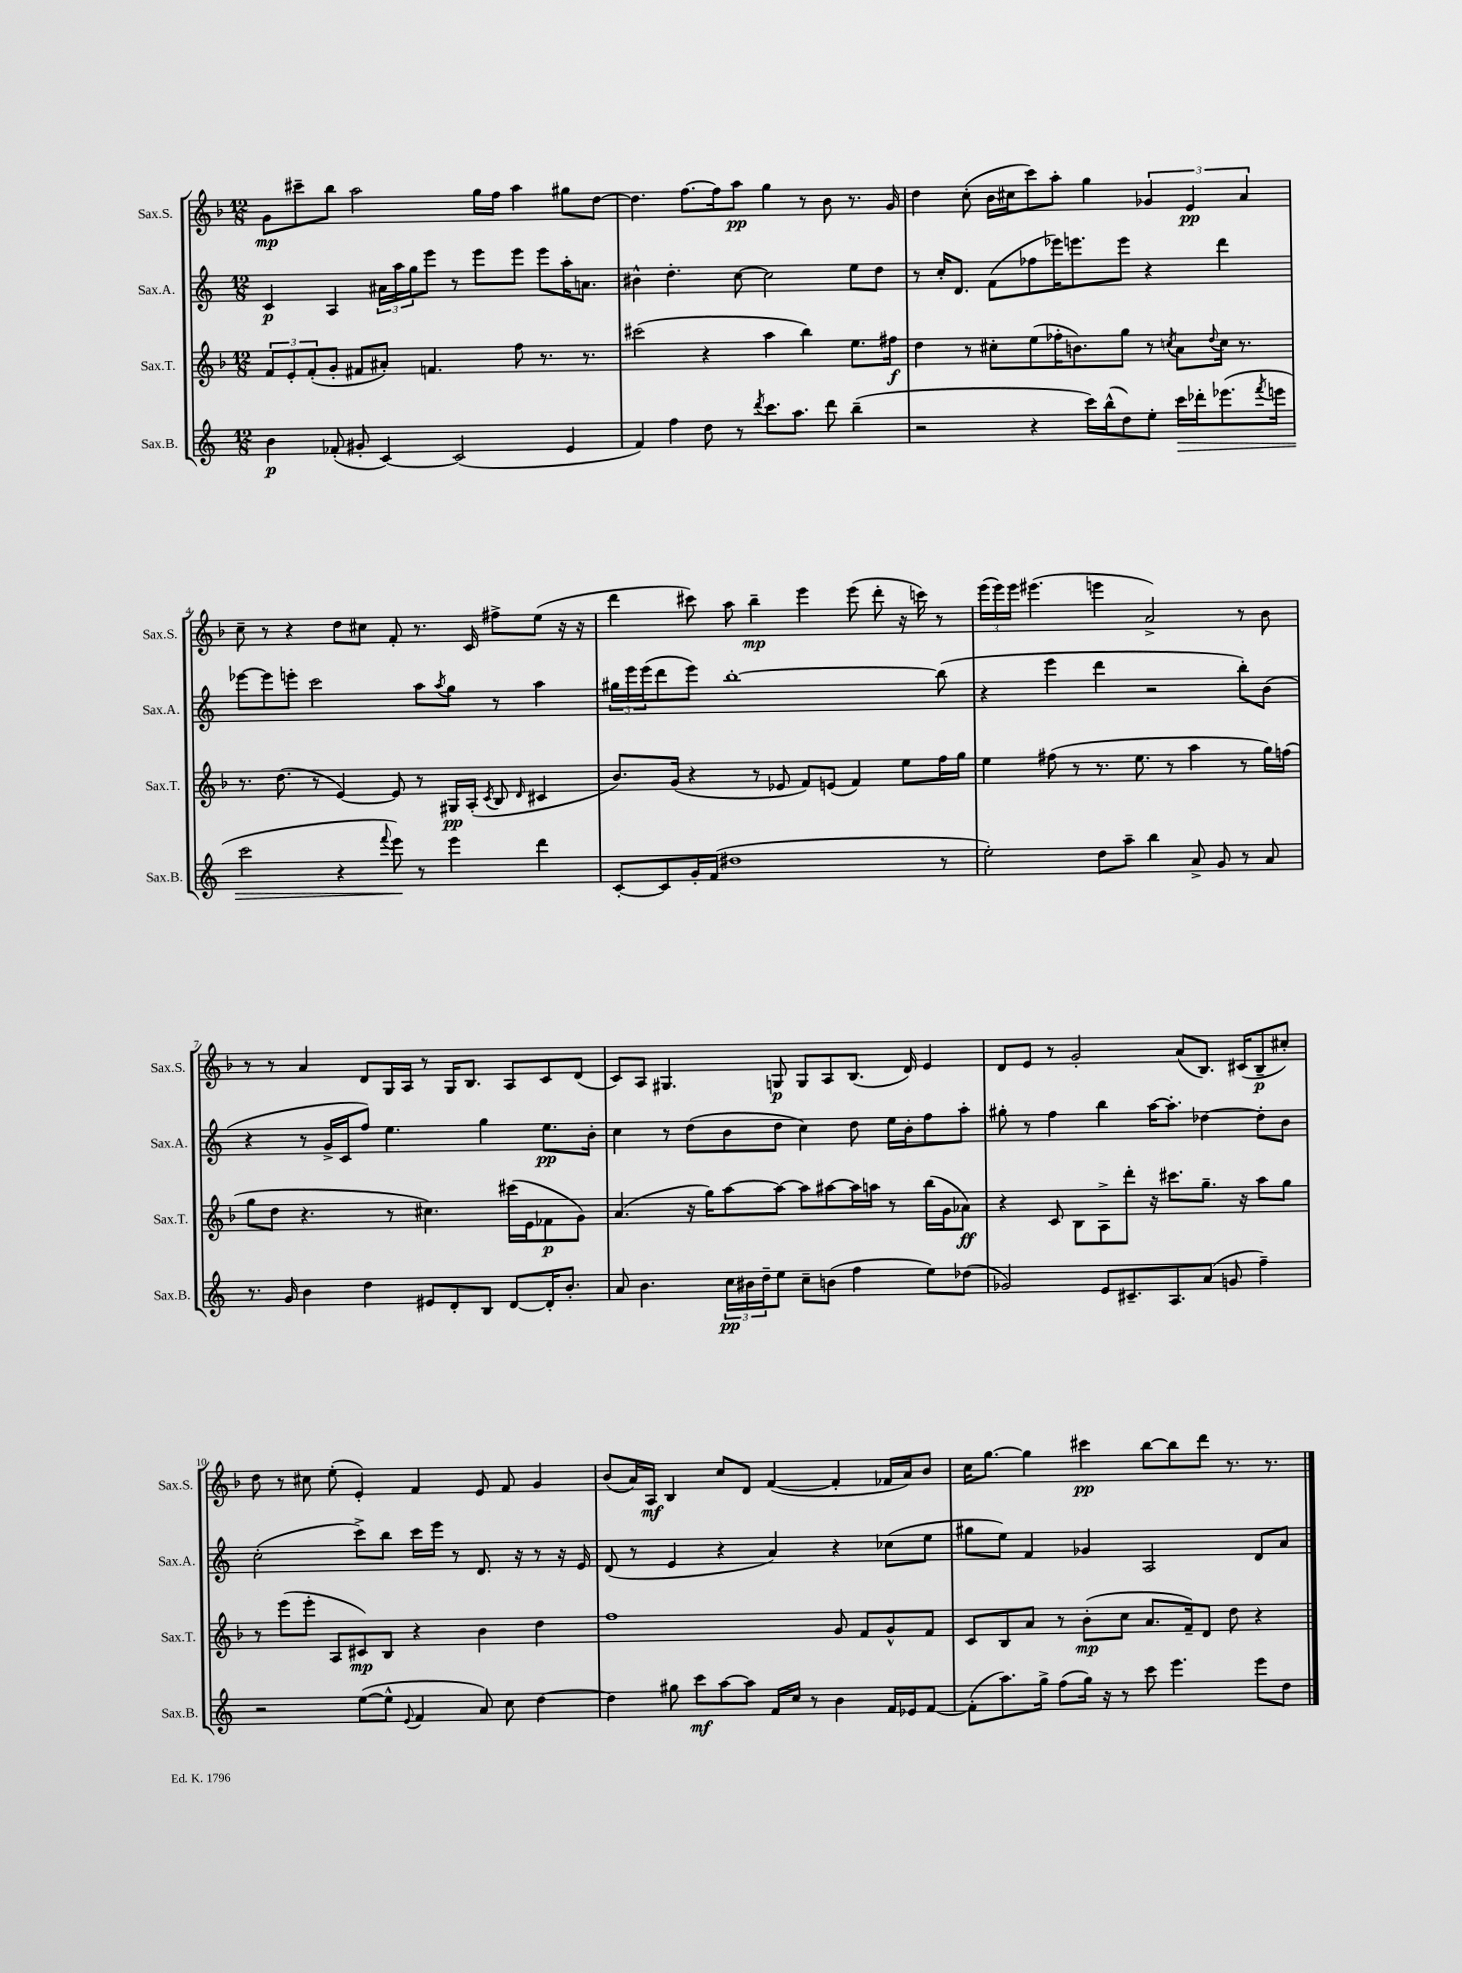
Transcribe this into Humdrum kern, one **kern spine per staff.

**kern	**kern	**kern	**kern
*staff4	*staff3	*staff2	*staff1
*clefG2	*clefG2	*clefG2	*clefG2
*k[]	*k[b-]	*k[]	*k[b-]
*M12/8	*M12/8	*M12/8	*M12/8
4b	12f	4c	8g
.	12e'	.	.
.	.	.	8ccc#~
.	(12f'	.	.
(8f-'	8g'	4A	8bb-
8g#'	8f#	.	2aa
[4c)	8a#')	24a#	.
.	.	24aa	.
.	.	24gg	.
.	4.f	8eee	.
(2c]	.	8r	.
.	.	8eee	16gg
.	.	.	16ff
.	8ff	8eee	4aa
.	8.r	8eee	.
4e	.	16aa'	8gg#
.	8.r	8.a	.
.	.	.	[8dd
=	=	=	=
4f)	(2ccc#	4b#^^	4.dd]
4ff	.	4.dd'	.
.	.	.	[8.ff
8dd	4r	.	.
.	.	.	16ff]
8r	.	[8cc	8aa
8qddd	.	.	.
8.ccc	4aa	2cc]	4gg
8.aa	.	.	.
.	4bb-)	.	8r
8ddd	.	.	8b-
(4bb~	8.ee	8ee	8.r
.	.	8dd	.
.	16ff#	.	16g
=	=	=	=
2r	4dd	8r	4dd
.	.	16cc'	.
.	.	8.d	.
.	8r	.	(8cc'
.	8cc#'	(8f	16b-
.	.	.	16cc#
4r	(8ee	8ff-	8ccc)
.	16ff-'	16eee-)	8aa'
.	8.b)	8.eee	.
16ccc)	.	.	4gg
(16bb^^	.	.	.
8dd)	8gg	8eee	.
8ee'	8r	4r	6g-
.	8qcc	.	.
16ccc	8a	.	.
.	.	.	6e
16ddd-'	.	.	.
.	8qqdd	.	.
(8.eee-	16cc	4ddd	.
.	8.r	.	.
.	.	.	6a
8qfff	.	.	.
16eee	.	.	.
=	=	=	=
2ccc	8.r	[8eee-	8cc~
.	.	8eee-]	8r
.	(8.dd	.	.
.	.	8eee'	4r
.	8r	2ccc	.
4r	[4e)	.	8dd
.	.	.	8cc#
8qqfff	.	.	.
8eee)	8e]	.	8f'
8r	8r	8aa	8.r
.	.	8qaa	.
4eee	16G#	8gg	.
.	(16A'	.	16c
.	8qc	.	.
.	8B-	8r	8ff#^
.	16qqd	.	.
4ddd	4c#	4aa	(8ee
.	.	.	16r
.	.	.	16r
=	=	=	=
[8c'	8.b-)	24gg#	4ddd
.	.	24eee	.
.	.	(24eee	.
8c]	.	8ddd	.
.	(16g	.	.
16g'	4r	8eee)	8ccc#)
(16f	.	.	.
1dd#	.	[1bb'	8aa
.	8r	.	4bb-~
.	8e-	.	.
.	8f)	.	4eee
.	(8e	.	.
.	4f)	.	(8eee
.	.	.	8ddd'
.	8ee	.	16r
.	.	.	16ccc)
8r	16ff	(8bb]	8r
.	16gg	.	.
=	=	=	=
2ee')	4ee	4r	(24eee
.	.	.	24eee)
.	.	.	24eee
.	.	.	(4.eee#
.	(8ff#	4eee	.
.	8r	.	.
8dd	8.r	4ddd	4eee
8aa~	.	.	.
.	8.ee	.	.
4bb	.	2r	2a^)
.	8r	.	.
8a^	4aa	.	.
8g	.	.	.
8r	8r	8bb')	8r
8a	16gg)	(8b	8b-
.	(16ff	.	.
=	=	=	=
8.r	8gg	4r	8r
.	8dd	.	8r
16g	.	.	.
4b	4.r	8r	4a
.	.	16g^	.
.	.	16c	.
4dd	.	8ff)	8d
.	8r	4.ee	16G
.	.	.	16A
8e#	4.cc#)	.	8r
8d'	.	.	16G
.	.	.	8.B-
8B	.	4gg	.
[8d	(16ccc#	.	8A
.	16e	.	.
16d']	8f-	8.ee	8c
8.b'	.	.	.
.	8g)	.	(8d
.	.	16b'	.
=	=	=	=
8a	(4.a	4cc	8c)
4.b	.	.	8A
.	.	8r	4.G#
.	16r	(8dd	.
.	16gg)	.	.
24cc	[8aa	8b	.
24b#	.	.	.
24dd~	.	.	.
8ee	8aa_	8dd	8G
8cc~	8aa]	4cc)	8G
(8b	[8aa#	.	8A
4ff	16aa#]	8dd	(8.B-
.	16aa	.	.
.	8r	16ee	.
.	.	16b'	16d)
8ee)	(16bb-	8ff	4e
.	16g	.	.
(8dd-	8a-)	8aa'	.
=	=	=	=
2g-)	4r	8gg#'	8d
.	.	8r	8e
.	8c	4ff	8r
.	8B-	.	2g'
8e	8A^	4bb	.
8.c#~	8ddd'	.	.
.	16r	[16aa	.
8.A	8.ccc#	8.aa']	.
.	.	.	(8a
(8a	8.gg~	[4dd-	8.B-)
8g	.	.	.
.	16r	.	(16c#
4ff~)	8aa	8dd-']	8B-~
.	8gg	8b	8cc#')
=	=	=	=
2r	8r	(2cc'	8dd
.	(8eee	.	8r
.	8eee'	.	8cc#
.	8A	.	(8ee'
([8ee	8c#)	8ccc^)	4e')
8ee^^]	8B-	8bb	.
8qqe	.	.	.
4f	4r	16ccc	4f
.	.	16eee	.
.	.	8r	.
8a)	4b-	8.d	8e
8cc	.	.	8f
.	.	16r	.
[4dd	4dd	8r	4g
.	.	16r	.
.	.	16e	.
=	=	=	=
4dd]	1ff	(8d	(8b-
.	.	8r	16a)
.	.	.	16A
8gg#	.	4e	4B-
8ccc	.	.	.
[8aa	.	4r	8cc
8aa]	.	.	8d
16f	.	4a)	([4f
16cc	.	.	.
8r	.	.	.
4b	8g	4r	4f']
.	8f	.	.
16f	8g^^	(8cc-	16f-
16e-	.	.	16a)
[8f	8f	8ee	8b-
=	=	=	=
(8f']	8c	8gg#	16cc
.	.	.	[8.gg
8.aa)	8B-	8ee)	.
.	8a	4f	4gg]
16gg^	.	.	.
(8ff	8r	.	.
16gg)	(8b-'	4g-	4ccc#
16r	.	.	.
8r	8cc	.	.
8ccc	8.a	2A	[8bb-
4.eee	.	.	8bb-]
.	16f~)	.	.
.	8d	.	8ddd
.	8dd	.	8.r
8eee	4r	8d	.
.	.	.	8.r
8dd	.	8a	.
==	==	==	==
*-	*-	*-	*-
